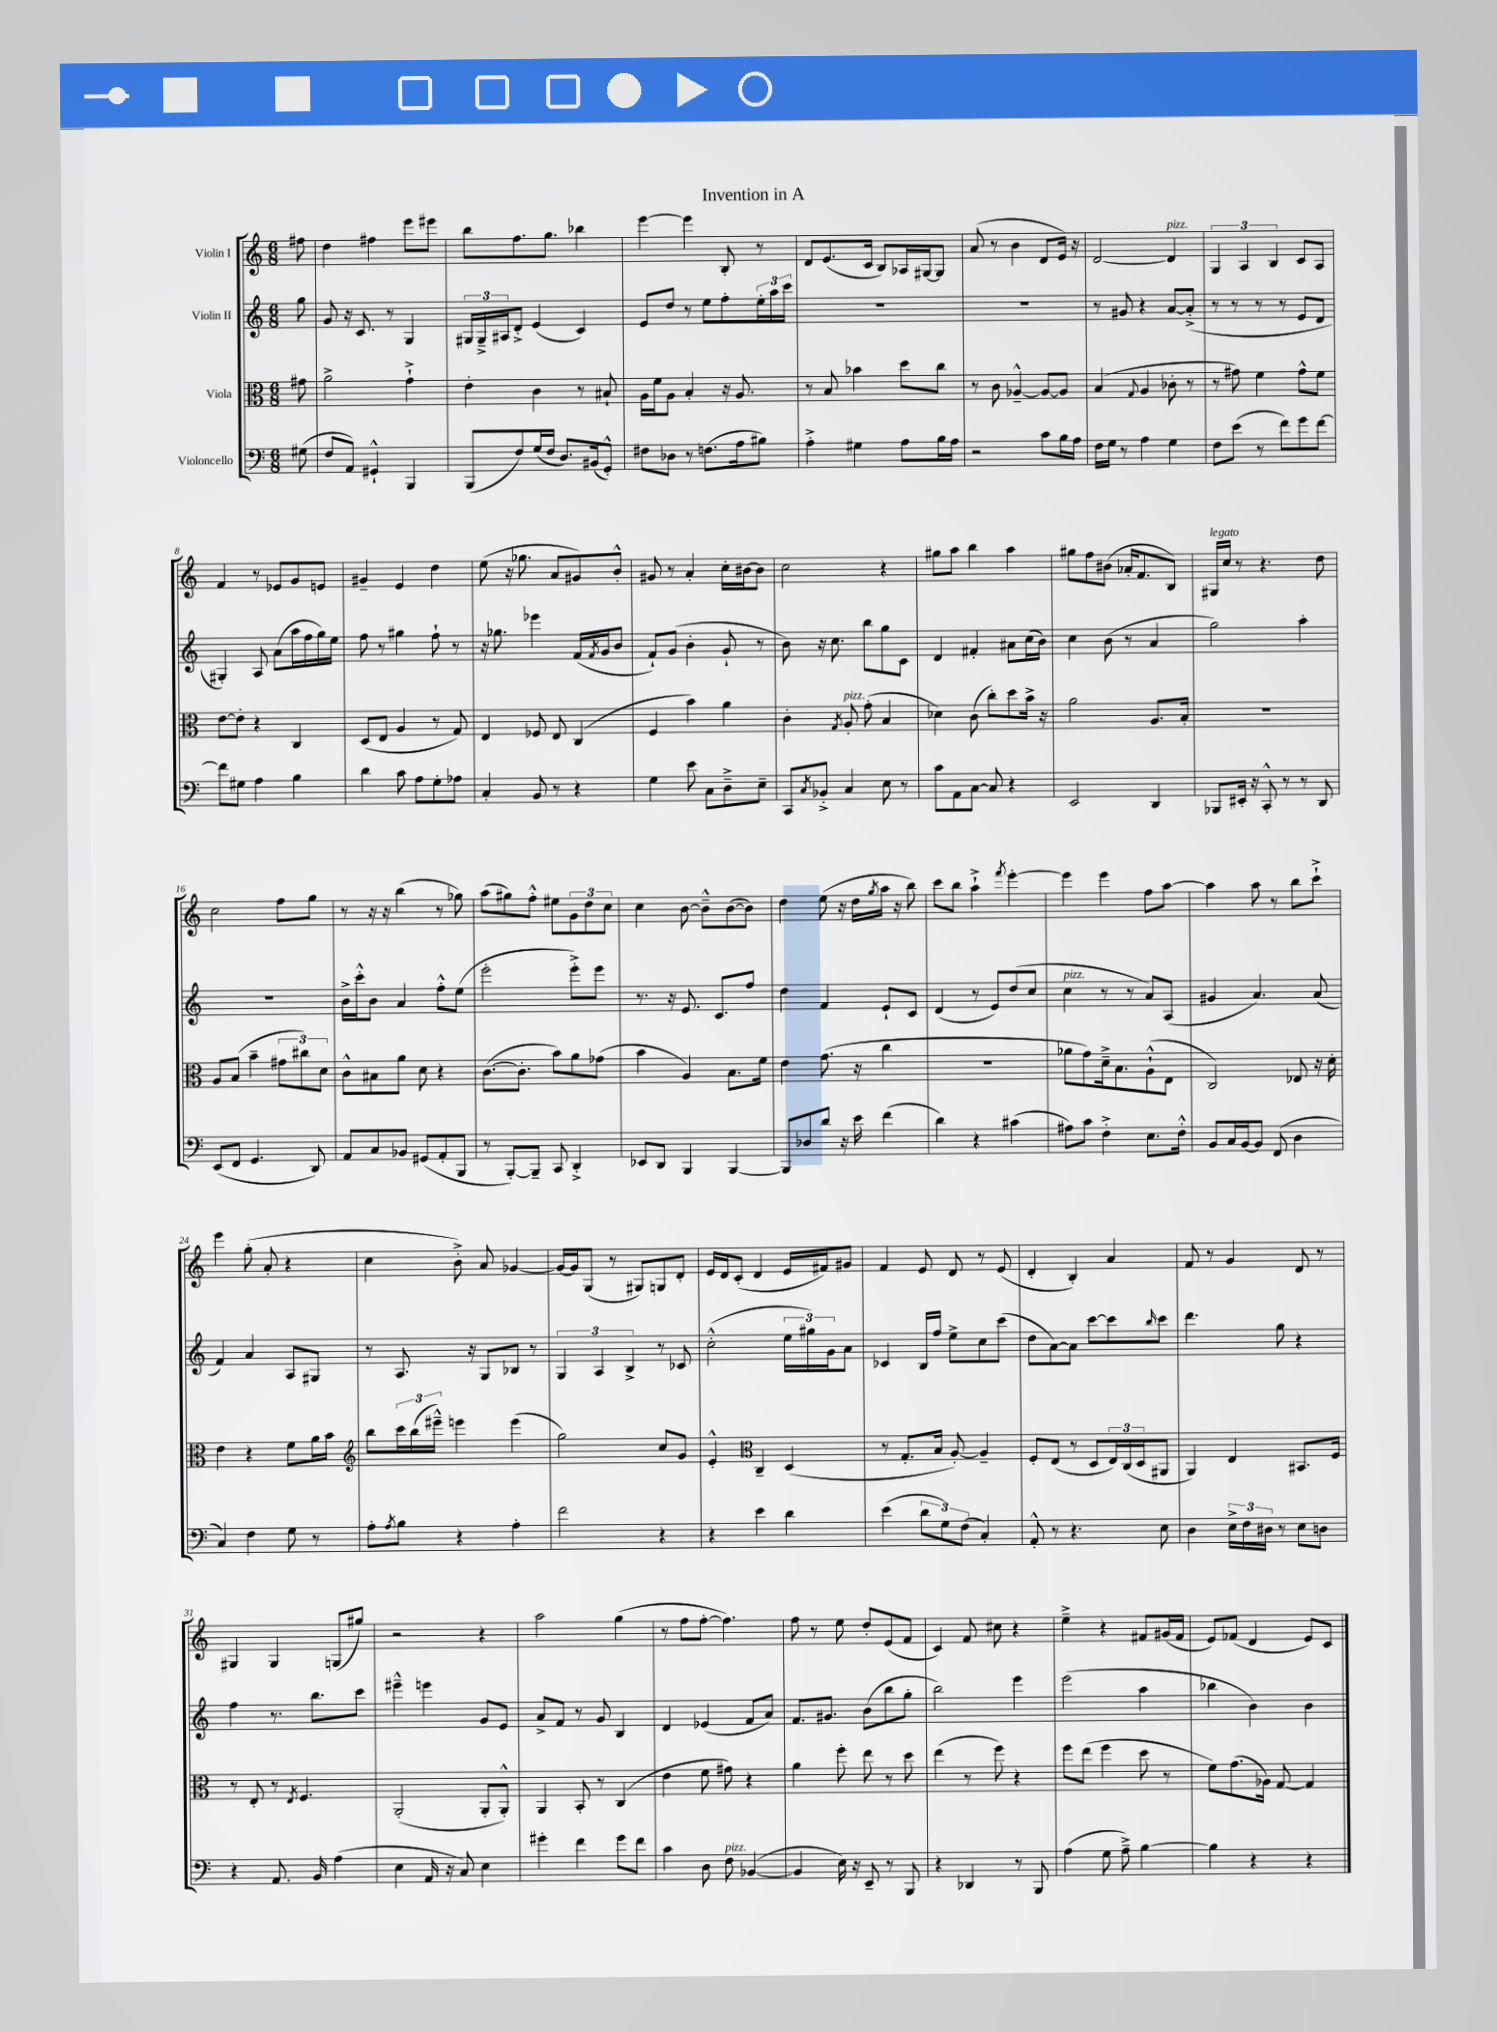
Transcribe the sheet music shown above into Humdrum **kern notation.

**kern	**kern	**kern	**kern
*part4	*part3	*part2	*part1
*staff4	*staff3	*staff2	*staff1
*I"Violoncello	*I"Viola	*I"Violin II	*I"Violin I
*clefF4	*clefC3	*clefG2	*clefG2
*k[]	*k[]	*k[]	*k[]
*M6/8	*M6/8	*M6/8	*M6/8
=	=	=	=
(8G#X\	8g#X\	8gg\	8ff#X\
=1	=1	=1	=1
8F/L	2a^\	8g/	4dd\
8AA/J)	.	16r	.
.	.	8.c/	.
4GG#X`^^/	.	.	4ff#X\
.	.	8r	.
4BBB/	4g`^\	4G/	8eee\L
.	.	.	8eee#X\J
=2	=2	=2	=2
(8BBB/L	4e'\	24G#X/LL	8bb\L
.	.	24G#~^/	.
.	.	24A#X/J	.
8F/)	.	8d'^/J	8.ff\
(16G/L	4c\	(4e/	.
16F/JJ	.	.	8.gg\J
8.D/L)	.	.	.
.	8r	4c/)	4bb-X\
(16BB#X/k	.	.	.
8GG'^^/J)	8B#X`/	.	.
=3	=3	=3	=3
8F#X\L	16A\LL	8e/L	[4eee\
.	16f\J	.	.
8D-X\J	8A\J	8dd/J	.
8r	4B'/	8r	4eee\]
(8.Fn\L	.	8ee\L	.
.	16r	8ff'\	8B'/
16A\k	8.A/	.	.
8B#X\J)	.	24ee'\L	8r
.	.	24aa\	.
.	.	24ccc\JJ	.
=4	=4	=4	=4
4A'^\	8r	2.r	8d/L
.	8B/	.	(8.e/
4G#X\	4b-X\	.	.
.	.	.	16c/Jk
.	.	.	8B/L)
8A\L	8dd\L	.	16A-X/L
.	.	.	[16G#X/J
16B\L	8cc\J	.	8G#/J]
16A\JJ	.	.	.
=5	=5	=5	=5
2r	8r	2.r	(8a/
.	8c\	.	8r
.	[4A-X~^^/	.	4b\
8c\L	8A-/L_	.	8d/L
16B\L	8A-/J]	.	16e/Jk)
16A\JJ	.	.	16r
=6	=6	=6	=6
16F\LL	(4B/	8r	[2d/
16G\JJ	.	.	.
8r	.	8g#X/	.
.	8qqG/	.	.
4A\	4A/	4r	.
!	!	!	!LO:TX:a:i:t=pizz.
4G\	8c-X'\	[8a/L	4d/]
.	8r	(8a'^/J]	.
=7	=7	=7	=7
8F\L	8r	8r	6G/
(8e\J	8g#X\)	8r	.
.	.	.	6A/
8r	4f\	8r	.
.	.	.	6B/
8f\L)	.	8r	.
8g\	8g#^^\L	8e/L	8c/L
[8f\J	8f\J	8d/J	8A/J
!!LO:LB:g=z
=8	=8	=8	=8
8f\L]	[8e\L	4G#X'/)	4f/
8G#X\J	8e'\J]	.	.
4A\	4r	8A/	8r
.	.	(8a\L	8e-X/L
4B\	4C/	16aa\L	8g/
.	.	16ff\	.
.	.	16gg\)	8en/J
.	.	16ee\JJ	.
=9	=9	=9	=9
4d\	(8D/L	8ff\	4g#X~/
.	8E/J	8r	.
8c\	4A/	4gg#X\	4e/
8A\L	.	.	.
8G'\	8r	8ff`\	4dd\
8A-X\J	8G/)	8r	.
=10	=10	=10	=10
4C'/	4E/	16r	(8ee\
.	.	8.gg-X\	.
.	.	.	16r
.	.	.	8.gg-X\
8BB/	8F-X/	4eee-X\	.
8r	8E/	.	8a/L
4r	(4C/	(16f/LL	8g#X/)
.	.	8qf/	.
.	.	16g/J	.
.	.	8b/J	8b'^^/J
=11	=11	=11	=11
4G\	4F/	8f`/L)	8g#X/
.	.	(8g/J	8r
8e\	4b\)	4b'\	4a'/
8C\L	.	.	.
8D~^\	4a\	8g`/	16cc'\LL
.	.	.	[16b#X\J
8E~\J	.	8r	8b#\J]
=12	=12	=12	=12
8CC/L	4c'\	8b\)	2cc\
8qC/	.	.	.
8BB-X'^/J	.	16r	.
.	.	8.cc\	.
.	8qG/	.	.
!	!LO:TX:a:i:t=pizz.	!	!
4C/	8A'/	.	.
.	(8g'\	8bb\L	.
8E\	4B/	8gg\	4r
8r	.	8c\J	.
=13	=13	=13	=13
8c\L	4d-X\)	4d/	8gg#X\L
8AA\	.	.	8aa\J
[8C\J	(8c\	4f#X'/	4bb\
8C/]	8cc'\L)	.	.
4r	8dd\	8a#X\L	4aa\
.	16b^\Jk	(16cc\L	.
.	16r	16b\JJ)	.
=14	=14	=14	=14
2EE/	2a\	4cc\	8gg#X\L
.	.	.	8ff\
.	.	(8b\	(8b#X\J
.	.	8r	16a-X'/KL
.	.	.	8.f/
4DD/	8.A/L	4a/	.
.	.	.	8B/J)
.	16B'/Jk	.	.
=15	=15	=15	=15
!	!	!	!LO:TX:a:i:t=legato
8BBB-X/L	2.r	2gg\)	16G#X/LL
.	.	.	16cc/JJ
16EE#X'/Jk	.	.	8r
16r	.	.	.
8CC'^^/	.	.	4.r
8r	.	.	.
8r	.	4aa'\	.
8DD/	.	.	8dd\
!!LO:LB:g=z
=16	=16	=16	=16
(8EE/L	8A/L	2.r	2cc\
8FF/J	(8B/J	.	.
4.GG/	4b~\	.	.
.	12g#X\L	.	8ff\L
.	12cc#X\)	.	.
8DD/)	.	.	8gg\J
.	12d\J	.	.
=17	=17	=17	=17
8AA/L	8c^^\L	16b^\LL	8r
.	.	16ccc'^^\J	.
8C/	8B#X\	8b\J	16r
.	.	.	16r
8BB-X/J	8a\J	4a/	(4bb\
(8GG#X/L	8d\	.	.
8AA'/	4r	8ff'^^\L	8r
8BBB/J	.	(8ee\J	8gg-X\)
=18	=18	=18	=18
8r	([8.c\L	2eee'\	(8aa\L
[8BBB'/L)	.	.	8gg#X\)
.	8.c'\J]	.	.
8BBB~/J]	.	.	8ff'^^\J
8CC/	8b\L)	.	8ee#X\L
4DD'^/	8a\	8eee'^\L)	12g\
.	.	.	12dd\
.	(8g-X\J	8eee\J	.
.	.	.	12cc\J
=19	=19	=19	=19
8EE-X/L	4b\	8.r	4cc\
8DD/J	.	.	.
.	.	16r	.
4BBB/	4A/)	8.e/	[8b\
.	.	.	8b~^^\L]
.	.	8.c/L	.
[4BBB/	8.B\L	.	([8b\
.	.	8ff/J	8b\J])
.	16f\Jk	.	.
=20	=20	=20	=20
8BBB/L]	4e\	4dd\	4dd\
8D-X/	.	.	.
8d/J	(8.g\	4f/	(8ee\
16r	.	.	16r
16e\	16r	.	16dd\LL
.	.	.	8qgg/
(4f\	4cc\	8e`/L	16aa\JJ
.	.	.	16r
.	.	8c/J	8bb\)
=21	=21	=21	=21
4d\)	2.r	(4d/	8ccc\L
.	.	.	8bb\J
4r	.	8r	4aa`^\
.	.	8e/L)	.
.	.	.	8qfff/
(4c#X\	.	(8dd/	[4eee'\
.	.	8cc/J	.
=22	=22	=22	=22
!	!	!LO:TX:a:i:t=pizz.	!
8A#X\L)	8a-X\L	4cc\	4eee\]
8c\J	8g\)	.	.
4F'^\	16d~^\k	8r	4eee\
.	8.B\	.	.
.	.	8r	.
8.E\L	(8A`^^\	8a/L)	8ff\L
.	8E\J	(8A/J	[8aa\J
16F'^^\Jk	.	.	.
=23	=23	=23	=23
8BB/L	2C/)	4g#X/	4aa\]
16C/L	.	.	.
[16BB/J	.	.	.
8BB/J]	.	4.a/)	8aa\
(8FF/	.	.	8r
4D\	8E-X/	.	8bb\L
.	16r	(8a/	8ccc`^\J
.	16d'\	.	.
!!LO:LB:g=z
=24	=24	=24	=24
4C/)	4e\	4f/)	4eee\
4F\	4r	4a/	(8gg'\
.	.	.	8a'/
8G\	8f\L	8A/L	4r
8r	16a\L	8G#X/J	.
.	16b\JJ	.	.
=25	=25	=25	=25
*	*clefG2	*	*
8A'\L	8bb\L	8r	4cc\
8qA/	.	.	.
8B\J	24ccc\L	8.A/	.
.	(24bb\	.	.
.	24eee#X~^^\JJ)	.	.
4r	4eeen\	.	8b'^\)
.	.	16r	.
.	.	8G/L	8a/
4A'\	(4eee\	8B-X/J	[4g-X/
.	.	8r	.
=26	=26	=26	=26
2f\	2gg\)	6G/	16g-/LL_
.	.	.	16g-/J]
.	.	.	(8G/J
.	.	6A/	.
.	.	.	8r
.	.	6B^/	.
.	.	.	8G#X/L)
4r	8cc/L	8r	8Gn/
.	8g/J	8c-X/	8d'/J
=27	=27	=27	=27
4r	4e'^^/	(2cc'^^\	16e/LL
.	.	.	16d/J
.	.	.	(8c'/J
*	*clefC3	*	*
4e\	4C~/	.	4d/
4d\	(4D/	24ee\LL	16e/LL
.	.	24gg#X\)	.
.	.	.	16f#X/J)
.	.	24g\J	.
.	.	8a\J	8g#X/J
=28	=28	=28	=28
(4e\	8r	4c-X/	4f/
.	8.G'/L	.	.
12d\L	.	16B/LL	8e/
.	16B/Jk	16ff/JJ	.
12G\)	.	.	.
.	[8A'/)	8ee^\L	8d/
(12F\J	.	.	.
4C'/)	4A~/]	8cc\	8r
.	.	(8ccc\J	(8e/
=29	=29	=29	=29
8AA'^^/	8F'/L	8dd\L	4d'/
8r	(8E/J	[8a\)	.
4.r	8r	8a\J]	4B'/)
.	8D/L	[8ccc\L	.
.	24E/L)	8ccc\]	4a/
.	(24C/	.	.
.	24D/J	.	.
.	.	16qqbb/	.
8E\	8AA#X/J	8ccc\J	.
=30	=30	=30	=30
4D\	4AA/)	4.ddd\	8f/
.	.	.	8r
24E^\LL	4E/	.	4g/
24F\	.	.	.
24D#X\JJ	.	.	.
8r	.	8gg\	.
8E\L	8.BB#X/L	4r	8d/
8Dn\J	.	.	8r
.	16F/Jk	.	.
!!LO:LB:g=z
=31	=31	=31	=31
4r	8r	4ff\	4G#X/
.	8E'/	.	.
8.AA/	8r	8.r	4G#/
.	8qE/	.	.
.	4.F/	.	.
16BB/	.	8.bb\L	.
(4A\	.	.	(8Gn/L
.	.	8ccc\J	8gg#X/J)
=32	=32	=32	=32
4E\	(2AA'/	4eee#X~^^\	2r
16AA/	.	4eeen\	.
16r	.	.	.
8C/)	.	.	.
4E\	8AA'/L	8g/L	4r
.	8AA'^^/J)	8e/J	.
=33	=33	=33	=33
4g#X'\	4AA/	8a^/L	2aa\
.	.	8f/J	.
4f\	8BB'/	8r	.
.	8r	8g/	.
8g#\L	(4C/	4B/	(4gg\
8f\J	.	.	.
=34	=34	=34	=34
4c\	4e\	4d/	8r
.	.	.	8ff\L
8D\	8f\	(4e-X/	[8ff'\J
!LO:TX:a:i:t=pizz.	!	!	!
8F\	8g#X\)	.	4.ff\])
([4BB-X/	4r	8f/L	.
.	.	8a/J)	.
=35	=35	=35	=35
4BB-/]	4a\	8.f/L	8ff\
.	.	.	8r
.	.	8.g#X/J	.
16E\)	8ff'\	.	8ee\
16r	.	.	.
8EE~/	8ee\	(8b\L	8dd'/L
8r	8r	8bb\	(8e/
8BBB/	8dd\	8gg'\J	8f/J
=36	=36	=36	=36
4r	(4ee\	2bb\)	4c/)
4DD-X/	8r	.	8f/
.	8ff\)	.	8cc#X\
8r	4r	4eee\	4r
8BBB/	.	.	.
=37	=37	=37	=37
(4A\	8ff\L	(2eee\	4ee~^\
.	(8ee\J	.	.
8G\	4ff\	.	4r
8A~^\)	.	.	.
[4B\	8dd\	4aa\	8f#X/L
.	8r	.	(16g#X/L
.	.	.	16f#/JJ
=38	=38	=38	=38
4B\]	8f\L)	4bb-X\	8e/L)
.	(8.g\	.	(8f-X/J
4r	.	4b\)	4d/
.	16A-X\Jk)	.	.
.	[8G/	.	.
4r	4G/]	4b\	8e/L)
.	.	.	8c/J
==	==	==	==
*-	*-	*-	*-
